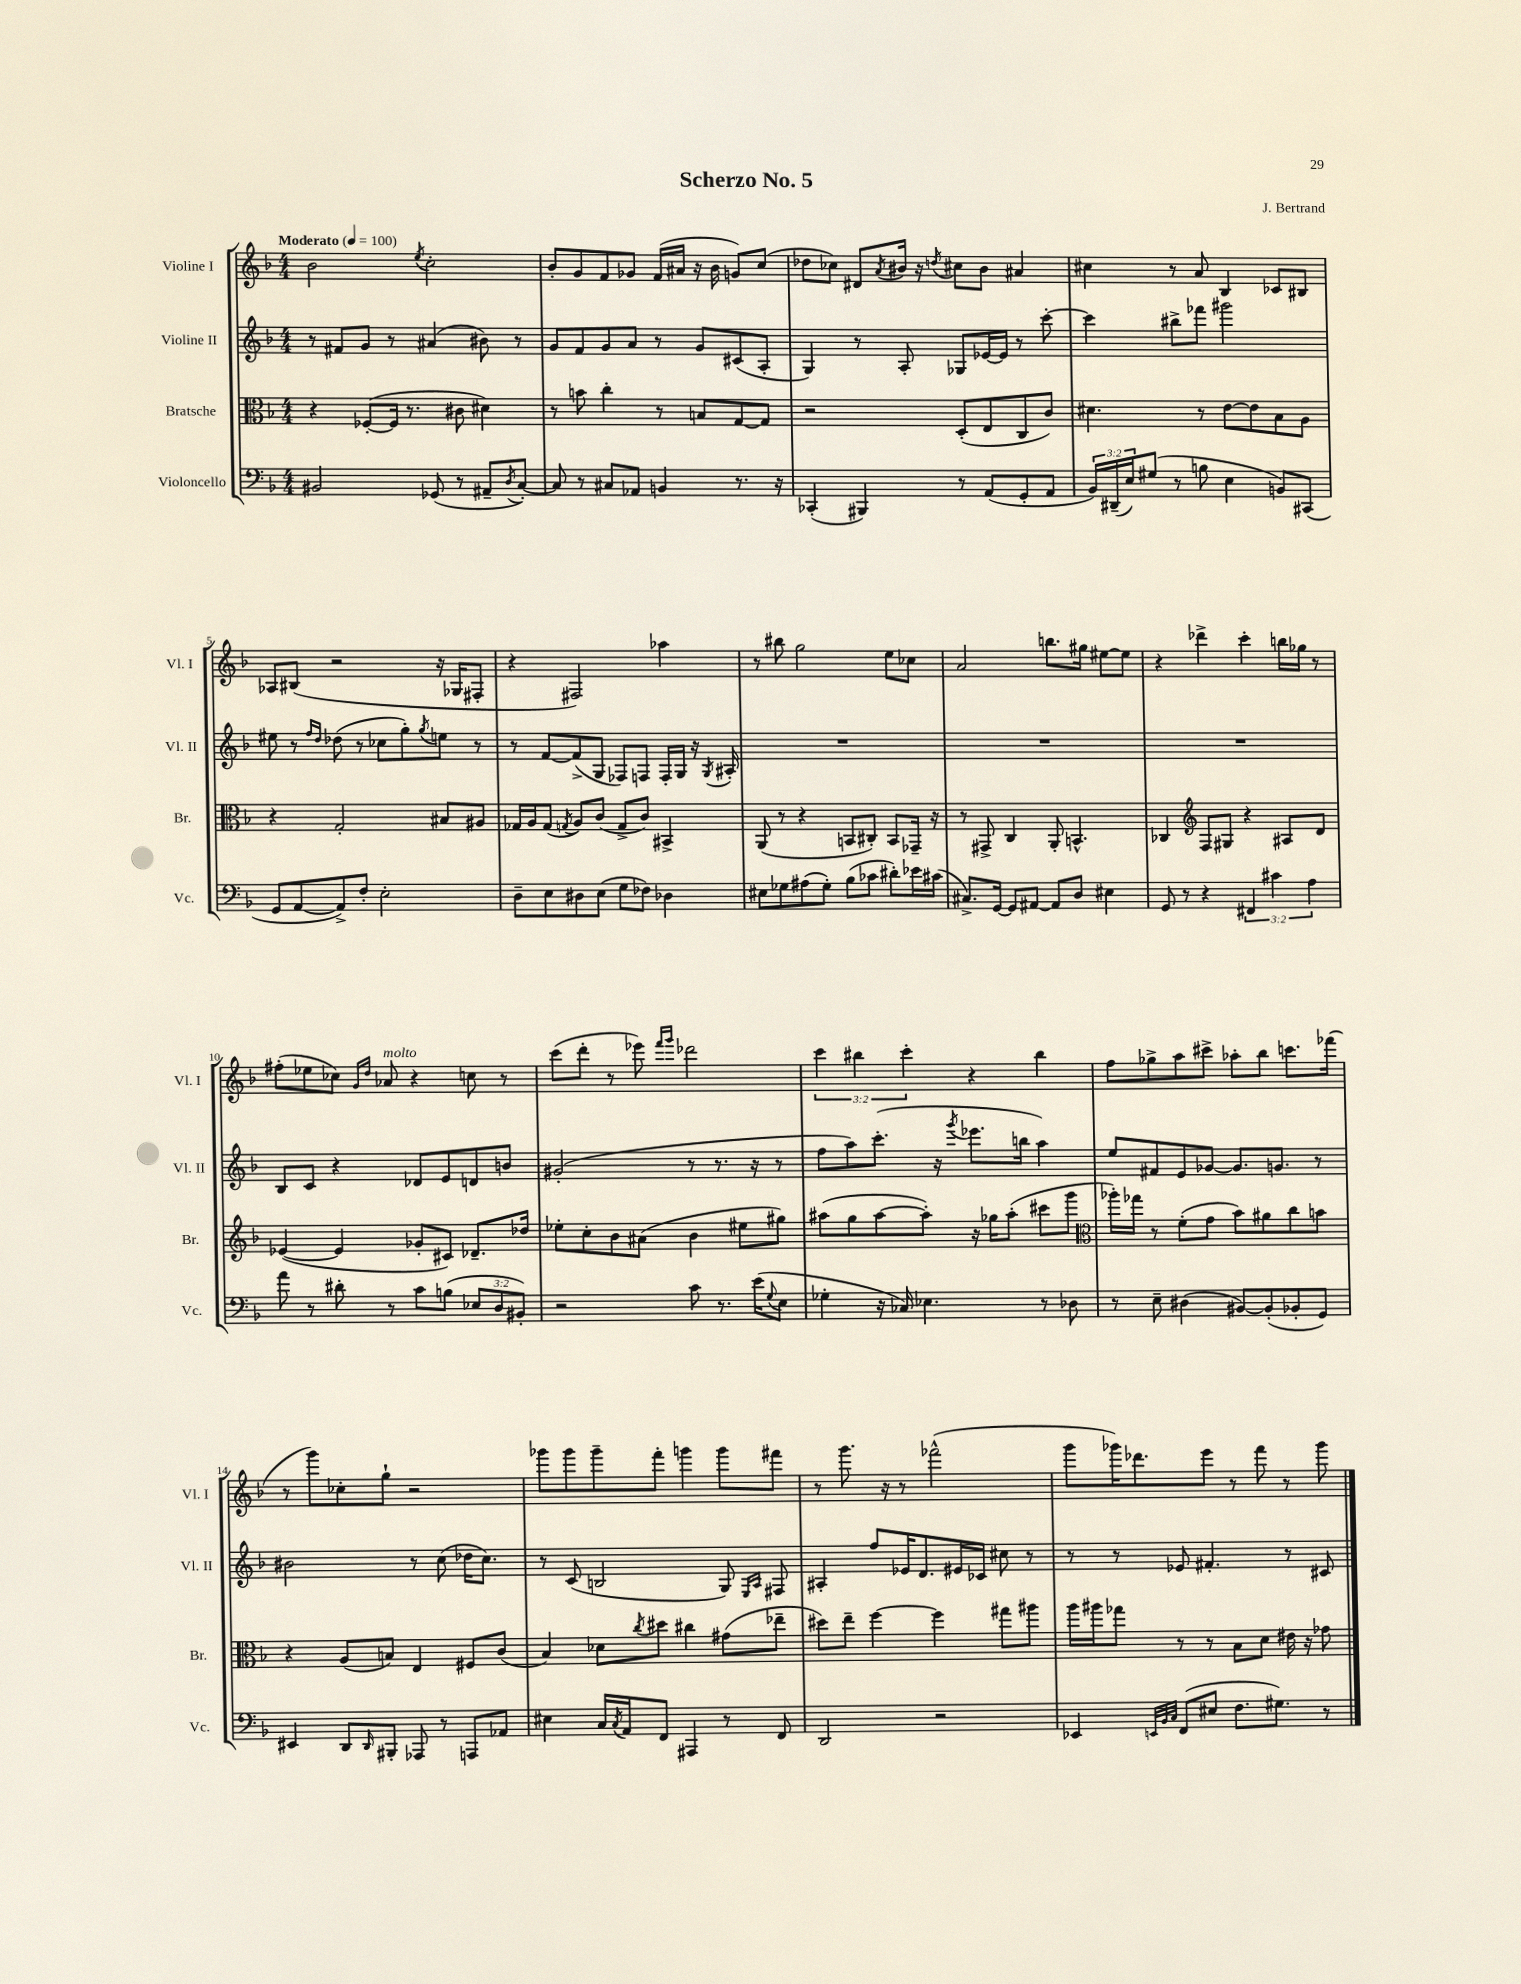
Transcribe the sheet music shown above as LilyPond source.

\header { title = "Scherzo No. 5" composer = "J. Bertrand" }
<<
\new StaffGroup <<
\new Staff = "s0" \with { instrumentName = "Violine I" shortInstrumentName = "Vl. I" } {
    \clef treble \key f \major \numericTimeSignature \time 4/4 \override Staff.TupletNumber.text = #tuplet-number::calc-fraction-text \tempo "Moderato" 4 = 100
    bes'2 \acciaccatura { e''8 } c''2-. |
    bes'8-. g'8 f'8 ges'8 f'16( ais'16 r16 bes'16 g'8) c''8( |
    des''8 ces''8) dis'8 \acciaccatura { a'8 } bis'16 r16 \acciaccatura { d''8 } cis''8 bis'8 ais'4 |
    cis''4 r8 a'8 bes4 ces'8 bis8 |
    aes8 bis8( r2 r16 ges16 fis8-. |
    r4 fis2) aes''4 |
    r8 bis''8 g''2 e''8 ces''8 |
    a'2 b''8. gis''16 eis''8~ eis''8 |
    r4 des'''4-> c'''4-. b''16 ges''16 r8 |
    fis''8-.( ees''8 ces''8) \grace { g'16 d''16 } aes'8^\markup { \italic "molto" } r4 c''8 r8 |
    c'''8( d'''8-. r8 ees'''8) \grace { f'''16 g'''16 } des'''2 |
    \tuplet 3/2 { c'''4 bis''4 c'''4-. } r4 bis''4 |
    f''8 ges''8-> a''8 cis'''8-> aes''8-. bes''8 c'''8. fes'''16( |
    r8 g'''8) ces''8-. g''8-! r2 |
    ges'''8 ges'''8 ges'''8-- f'''8-. g'''4 g'''8 fis'''8 |
    r8 g'''8. r16 r8 fes'''2-^( |
    g'''8 ges'''16) des'''8. e'''8 r8 f'''8 r8 ges'''8 \bar "|." |
}
\new Staff = "s1" \with { instrumentName = "Violine II" shortInstrumentName = "Vl. II" } {
    \clef treble \key f \major \numericTimeSignature \time 4/4
    r8 fis'8 g'8 r8 ais'4( bis'8) r8 |
    g'8 f'8 g'8 a'8 r8 g'8 cis'8( a8-. |
    g4) r8 a8-. ges8 ees'16~ ees'16 r8 c'''8~-. |
    c'''4 bis''8-> fes'''8 gis'''2 |
    eis''8 r8 \grace { f''16 d''16 } des''8( r8 ces''8 g''8-.) \acciaccatura { g''8 } e''8 r8 |
    r8 f'8~ f'8->( g8 fes8) f8 f16-. g16 r16 \acciaccatura { g8 } ais16-. |
    R1 |
    R1 |
    R1 |
    bes8 c'8 r4 des'8 e'8 d'8 b'8 |
    gis'2-.( r8 r8. r16 r8 |
    f''8 a''8) c'''8.-.( r16 \acciaccatura { g'''8 } ees'''8. b''16 a''4) |
    e''8 fis'8 e'8 ges'8~ ges'8. g'8. r8 |
    bis'2 r8 c''8( des''16 c''8.) |
    r8 c'8( b2 g8) \grace { e16 a16 } fis8 |
    ais4-. f''8 ees'16 d'8. eis'16 ces'16 cis''8 r8 |
    r8 r8 ees'8 fis'4.-. r8 cis'8 \bar "|." |
}
\new Staff = "s2" \with { instrumentName = "Bratsche" shortInstrumentName = "Br." } {
    \clef alto \key f \major \numericTimeSignature \time 4/4
    r4 fes8~-.( fes16 r8. cis'8 dis'4) |
    r8 b'8 c''4-. r8 b8 g8~ g8 |
    r2 d8-.( e8 c8 c'8) |
    dis'4. r8 e'8~ e'8 bes8 a8 |
    r4 g2-. bis8 ais8 |
    ges16 a16 ges8( \acciaccatura { g8 } a8) c'8( g8-> c'8) bis,4-> |
    a,8( r8 r4 b,8 cis8-.) b,8 ges,16-- r16 |
    r8 gis,8-> c4 a,8-. b,4.-^ |
    ces4 \clef treble f8 gis8 r4 ais8 d'8 |
    ees'4~( ees'4 ges'8-. cis'8) des'8.-- des''16 |
    ees''8-. c''8-. bes'8 ais'8( bes'4 eis''8 gis''8) |
    ais''8( g''8 ais''8~ ais''8-.) r16 ges''16 ais''8-.( cis'''8 g'''8 |
    \clef alto aes''16-.) ges''16 r8 f'8-.( g'8 bes'8) ais'8 c''8 b'8 |
    r4 a8( b8) e4 fis8 c'8( |
    bes4) des'8 \acciaccatura { c''8 } dis''8 cis''4 gis'8( ees''8-- |
    dis''8) e''8-- f''4~ f''4 gis''8 ais''8 |
    a''16 ais''16 ges''8 r8 r8 bes8 d'8 eis'16 r16 ges'8 \bar "|." |
}
\new Staff = "s3" \with { instrumentName = "Violoncello" shortInstrumentName = "Vc." } {
    \clef bass \key f \major \numericTimeSignature \time 4/4 \override Staff.TupletNumber.text = #tuplet-number::calc-fraction-text
    bis,2 ges,8( r8 ais,8-- \acciaccatura { d8 } c8~-.) |
    c8 r8 cis8 aes,8 b,4 r8. r16 |
    ces,4-.( bis,,4) r8 a,8( g,8-. a,8 |
    \tuplet 3/2 { bes,16) dis,16--( e16) } gis8( r8 b8 e4 b,8) cis,8( |
    g,8 a,8~ a,8->) f8-. e2-. |
    d8-- e8 dis8 e8( g8 fes8) des4 |
    eis8 ges8 ais8( ges8-.) bes8( ces'8 dis'8-.) ees'16 cis'16( |
    cis8.->) g,16~ g,8 ais,8~ ais,8 d8 eis4 |
    g,8 r8 r4 \tuplet 3/2 { fis,4 cis'4 a4 } |
    a'8 r8 dis'8-. r8 c'8 b8( \tuplet 3/2 { ees8 d8 bis,8-.) } |
    r2 c'8 r8. e'16( \appoggiatura { g8 } e8 |
    ges4-. r16 ces16) ees4. r8 des8 |
    r8 e8-- dis4( bis,8~) bis,8-.( bes,8-. g,8) |
    eis,4 d,8 \grace { d,16 } bis,,8-. aes,,8 r8 a,,8 aes,8 |
    eis4 c16 \acciaccatura { c8 } a,16 f,8 ais,,4 r8 f,8 |
    d,2 r2 |
    ees,4 \grace { e,32 bes,32 c32 } f,8( eis8 f8. gis8.) r8 \bar "|." |
}
>>
>>
